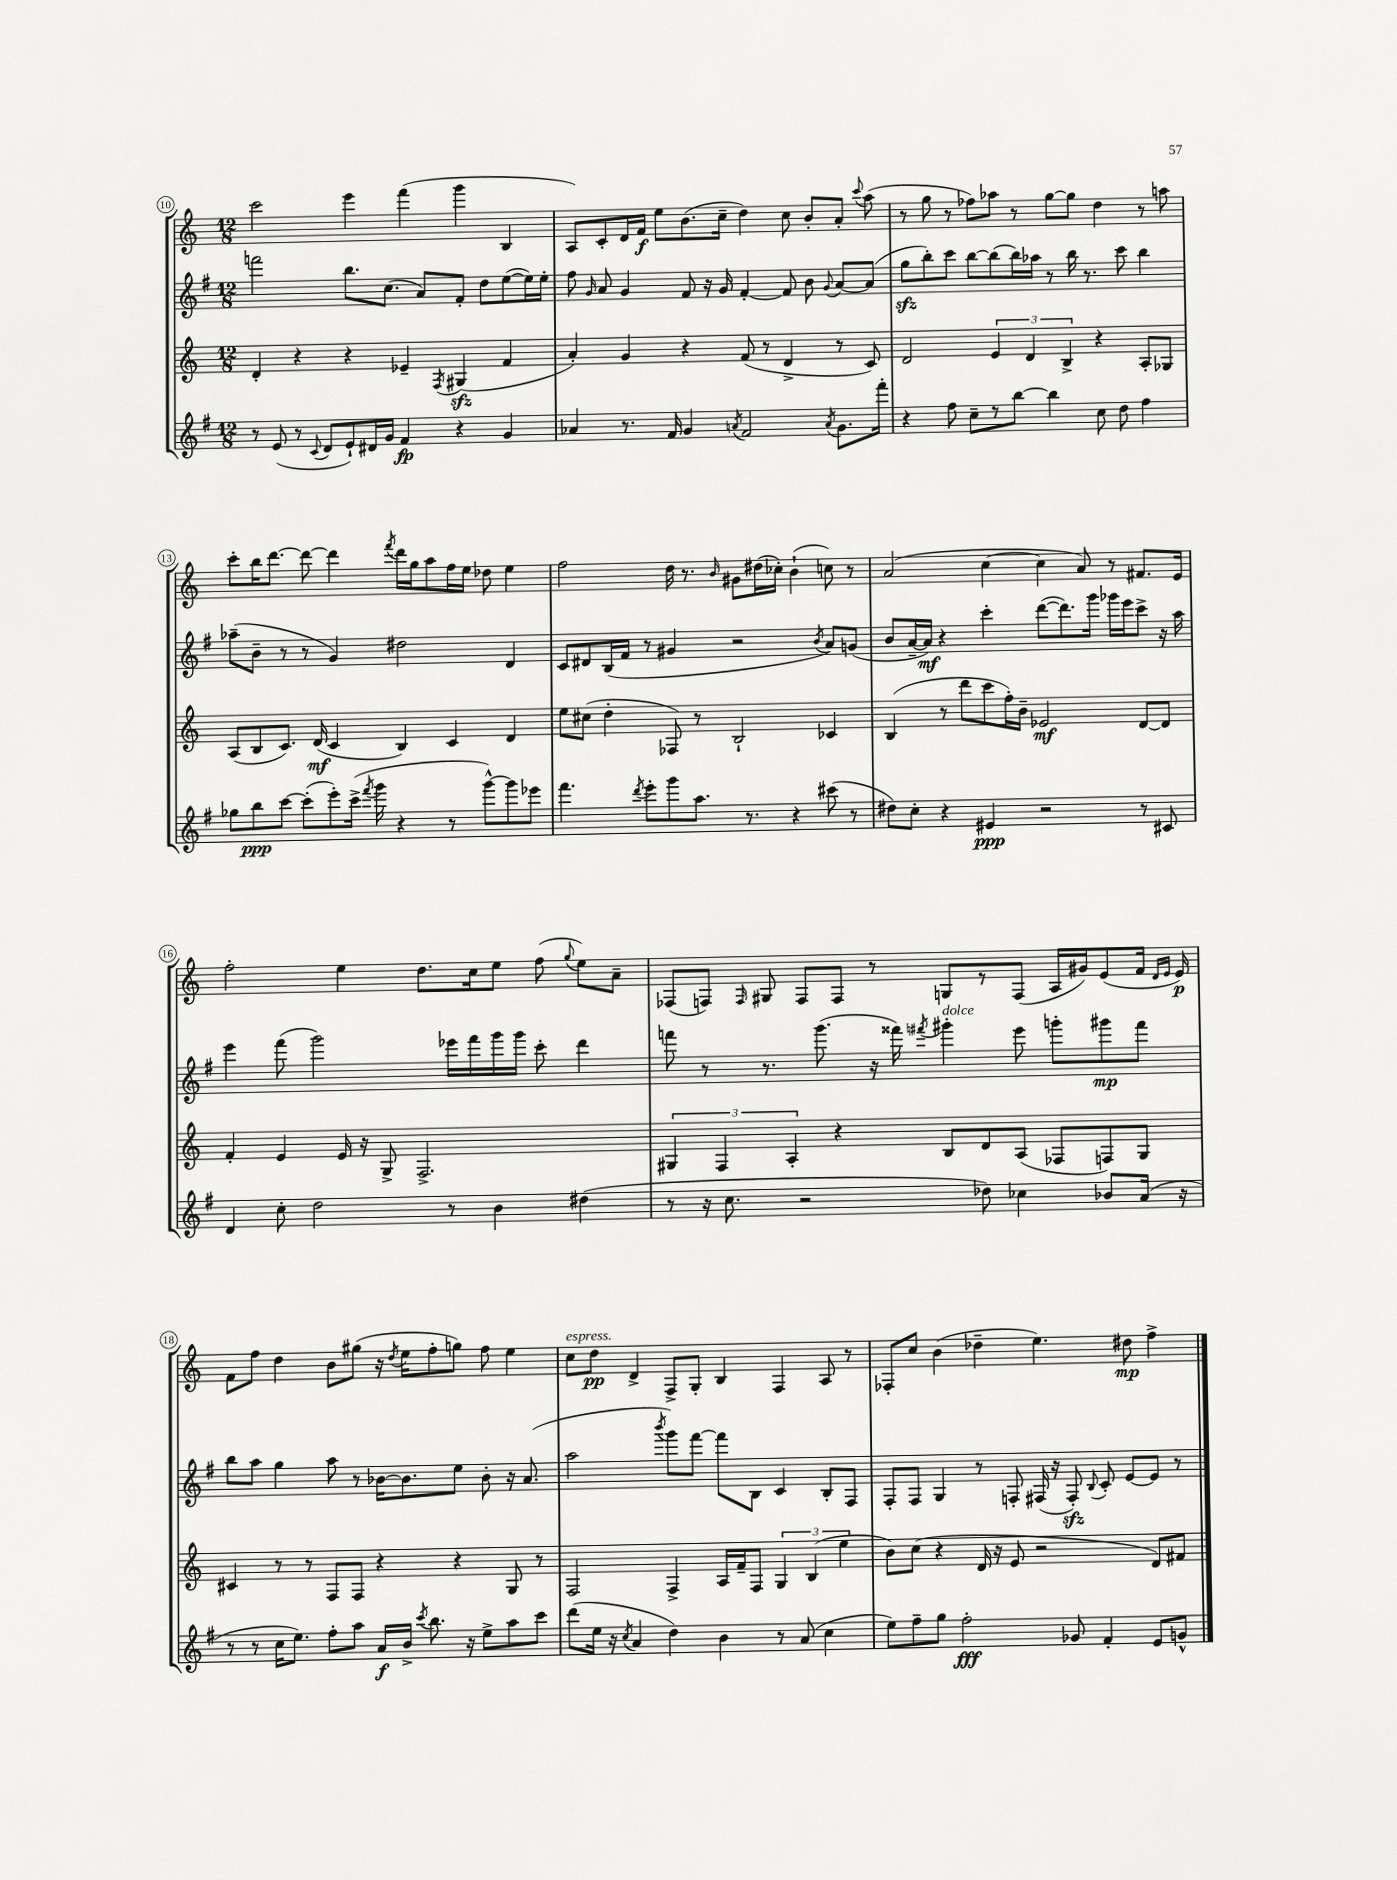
<<
\new StaffGroup <<
\new Staff = "s0" {
    \clef treble \key c \major \numericTimeSignature \time 12/8
    \autoBeamOff c'''2 e'''4 f'''4( g'''4 b4 |
    a8[) c'8-. d'16 f'16]\f e''8[ b'8.( c''16]-- d''4) c''8 b'8[-. a'8]-. \appoggiatura { c'''8 } a''8( |
    r8 g''8 r8 fes''8[) aes''8] r8 g''8[~ g''8] d''4 r8 a''8 |
    c'''8[-. b''16 d'''8.]~ d'''8~ d'''4 \acciaccatura { f'''8 } d'''16[ g''16 a''8 f''16 e''16] des''8 e''4 |
    f''2 d''16 r8. \grace { b'16 } gis'8[ dis''16( ces''16]-.) b'4-!( c''8) r8 |
    a'2( c''4~ c''4 a'8) r8 fis'8.[ e'16] |
    f''2-. e''4 d''8.[ c''16 e''8] f''8( \appoggiatura { g''8 } e''8[) a'8]-- |
    fes8[( f8]) \grace { f16 } gis8 f8[ f8] r8 g8[ r8 f8]( a16[ gis'16) e'8( f'16] \grace { d'16[ e'16] } e'16\p) |
    f'8[ f''8] d''4 b'8[ gis''8]( r16 \acciaccatura { d''8 } e''16[ f''8-. g''8]) f''8 e''4 |
    c''8[^\markup { \italic "espress." } d''8]\pp d'4-> f8[-> g8]-. b4 f4 a8 r8 |
    fes8[-. c''8] b'4( des''4-- e''4.) dis''8\mp f''4-> \bar "|." |
}
\new Staff = "s1" {
    \clef treble \key g \major \numericTimeSignature \time 12/8
    \autoBeamOff f'''2 b''8.[ c''8.]( a'8[) fis'8]-. d''8[ e''8~( e''16) e''16]-. |
    fis''8 \grace { g'16 } a'8 g'4 fis'8 r16 g'16 fis'4~-. fis'8 b'8 \appoggiatura { g'8 } a'8[~ a'8]( |
    g''8[\sfz b''8-.) c'''8] b''8[~ b''8( b''16) aes''16] r8 b''16 r8. c'''8 b''4 |
    aes''8[--( b'8]-- r8 r8 g'4) dis''2 d'4 |
    c'8[ dis'8 b16( fis'16] r8 gis'4 r2 \acciaccatura { b'8 } a'8[) g'8]( |
    b'8[ a'16~-- a'16]\mf) r4 c'''4-. d'''8[~( d'''8.) g'''16] ges'''16[ e'''16 c'''8]-> r16 a''16 |
    e'''4 fis'''8( g'''2) ees'''16[ fis'''16 g'''16 g'''16] c'''8-. d'''4 |
    f'''8 r8 r8. g'''8.( r16 fisis'''16) \acciaccatura { fis'''8 } gis'''4-.^\markup { \italic "dolce" } e'''8 g'''8[-. gis'''8\mp fis'''8] |
    b''8[ a''8] g''4 a''8 r8 bes'16[~ bes'8. e''8] bes'8-. r16 a'8.( |
    a''2 \acciaccatura { b'''8 } g'''8[) fis'''8]~ fis'''8[ b8] c'4 b8[-. fis8] |
    fis8[-. fis8] g4 r8 f8-. fis16( r16 fis8-.\sfz) \appoggiatura { b8 } c'8-. e'8[~ e'8] r8 \bar "|." |
}
\new Staff = "s2" {
    \clef treble \key c \major \numericTimeSignature \time 12/8
    \autoBeamOff d'4-. r4 r4 ees'4-- \acciaccatura { f8 } gis4\sfz( f'4 |
    a'4-.) g'4 r4 f'8( r8 d'4-> r8 c'8) |
    d'2 \tuplet 3/2 { e'4 d'4 b4-> } r4 a8[-. ges8] |
    a8[( b8 c'8.]) d'16\mf( c'4 b4) c'4 d'4 |
    e''8[ cis''8]( d''4-. fes8) r8 b2-! ces'4 |
    b4( r8 d'''8[ c'''8 f''16-.) b'16]-- ees'2\mf d'8[~ d'8] |
    f'4-. e'4 e'16 r16 g8-> f2.-> |
    \tuplet 3/2 { gis4 f4 a4-. } r4 b8[ d'8 a8]( fes8[ f8) gis8] |
    cis'4 r8 r8 f8[ f8] r4 r4 g8 r8 |
    f2 f4-> a16[ f'16-- f8] \tuplet 3/2 { g4 b4( e''4 } |
    b'8[) c''8]( r4 d'16 r16 e'8 r2 d'8[) fis'8] \bar "|." |
}
\new Staff = "s3" {
    \clef treble \key g \major \numericTimeSignature \time 12/8
    \autoBeamOff r8 e'8( r8 \appoggiatura { c'8 } d'8[ e'8-!) dis'16 g'16] fis'4\fp r4 g'4 |
    aes'4 r8. fis'16 g'4 \acciaccatura { a'8 } fis'2 \acciaccatura { a'8 } g'8.[ fis'''16]-. |
    r4 fis''8 c''8[-- r8 b''8]~ b''4 c''8 d''8 fis''4 |
    ges''8[ b''8\ppp c'''8]~ c'''8[-.( e'''8-.) c'''16]->( \acciaccatura { fis'''8 } g'''16 r4 r8 g'''8[~-^) g'''8 ees'''8] |
    fis'''4. \acciaccatura { d'''8 } e'''8[-. g'''8 a''8.] r8. r4 cis'''8( r8 |
    dis''8[) c''8]-. r4 eis'4\ppp r2 r8 cis'8 |
    d'4 c''8-. d''2 r8 b'4 dis''4( |
    r8 r16 c''8. r2 des''8) ces''4 bes'8[ a'16]( r16 |
    r8 r8 c''16[ e''8.]) fis''8[-. a''8] a'16[\f b'16]-> \acciaccatura { c'''8 } b''8. r16 e''8[-> a''8 c'''8] |
    d'''8[( e''16] r16 \acciaccatura { c''8 } a'4 d''4) b'4 r8 a'8( c''4 |
    e''8[) fis''8-- g''8] fis''2-.\fff ges'8 fis'4-. e'8[ g'8]-^ \bar "|." |
}
>>
>>
\layout { \context { \Score currentBarNumber = #10 \override BarNumber.stencil = #(make-stencil-circler 0.1 0.3 ly:text-interface::print) } }
